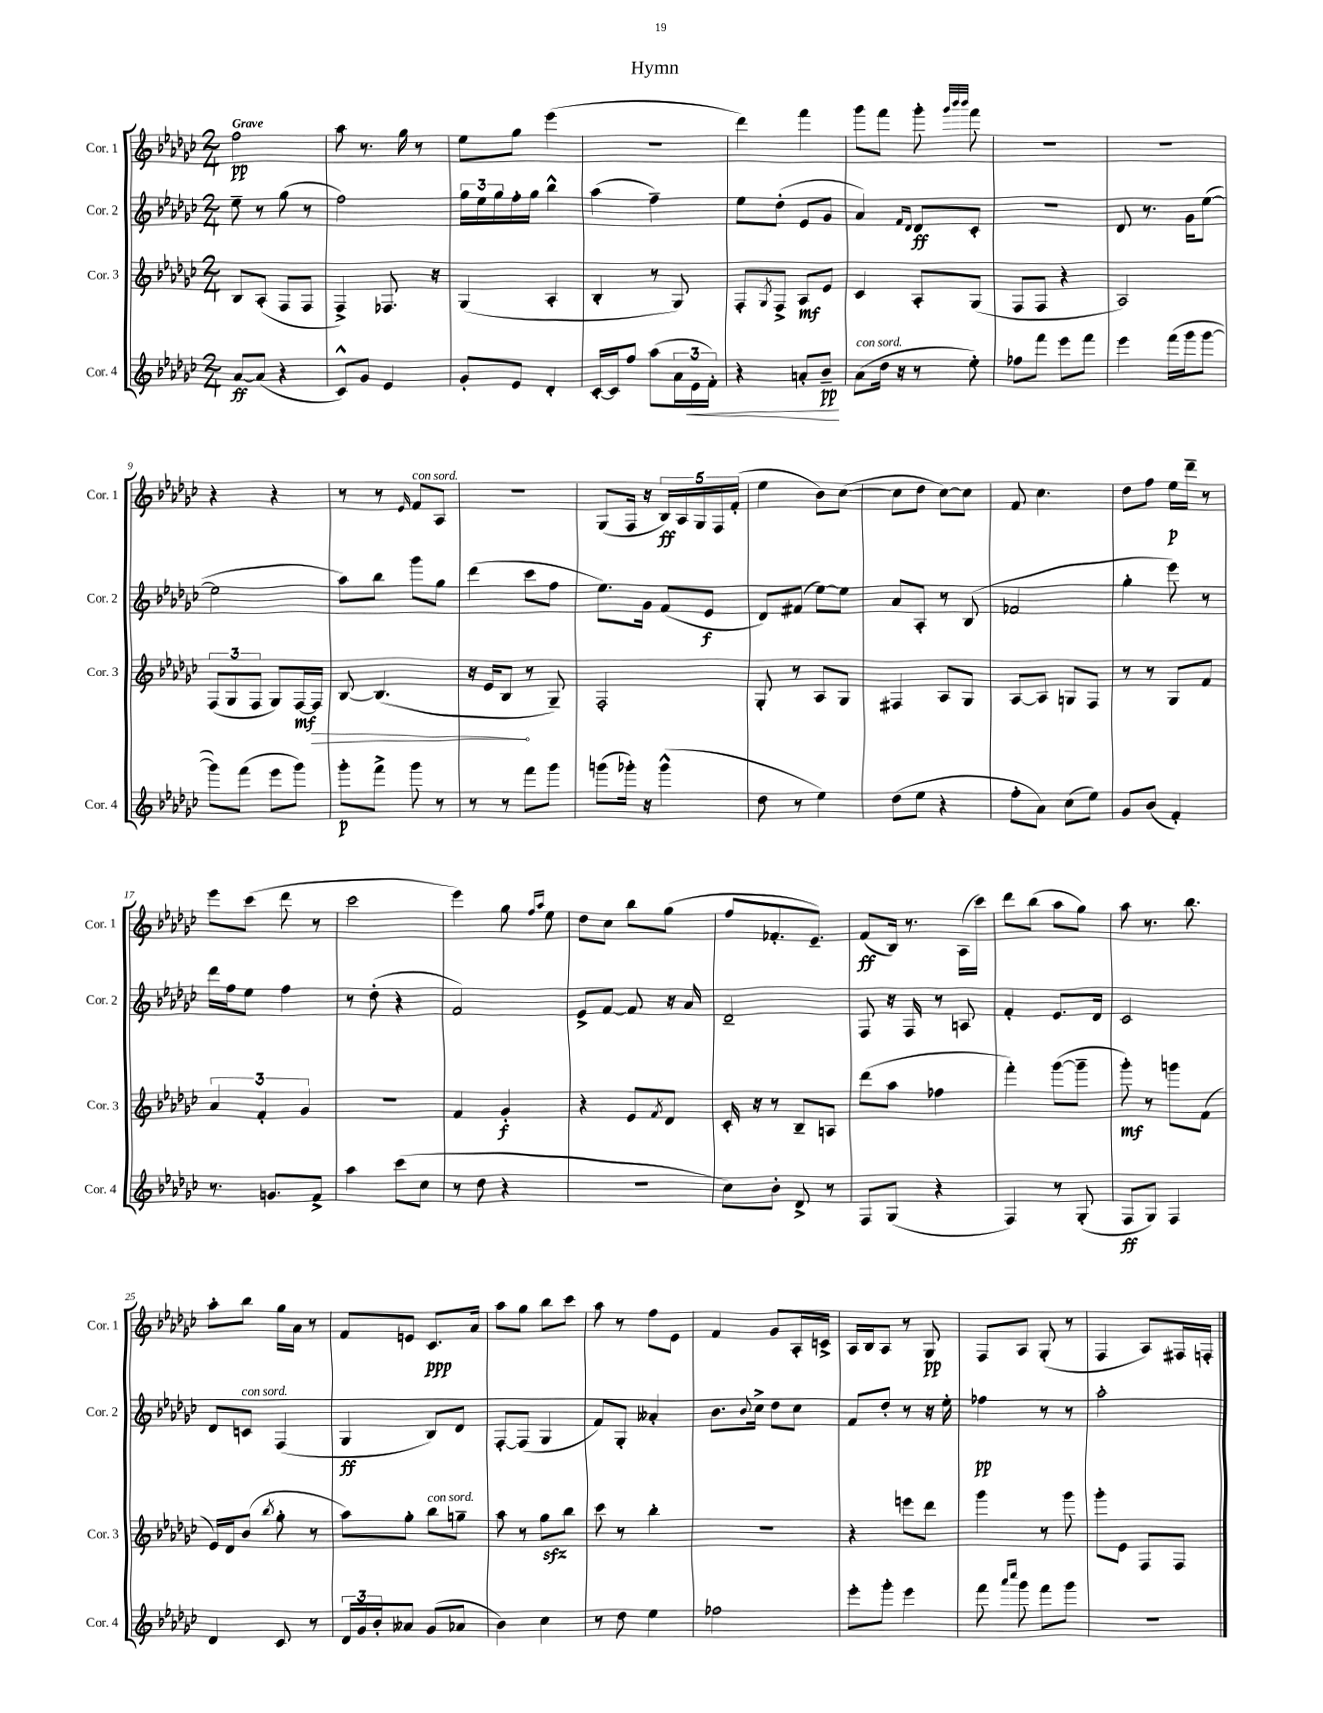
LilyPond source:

\header { title = "Hymn" }
<<
\new StaffGroup <<
\new Staff = "s0" \with { instrumentName = "Cor. 1" shortInstrumentName = "Cor. 1" } {
    \clef treble \key ges \major \numericTimeSignature \time 2/4 \tempo "Grave"
    f''2\pp |
    aes''8 r8. ges''16 r8 |
    ees''8 ges''8 ees'''4( |
    r2 |
    des'''4) f'''4 |
    ges'''8 f'''8 ges'''8-. \grace { ges'''32 bes'''32 bes'''32 } f'''8 |
    R2 |
    R2 |
    r4 r4 |
    r8 r8 \grace { ees'16 } f'8^\markup { \italic "con sord." } aes8 |
    r2 |
    ges8( f16 r16 \tuplet 5/4 { bes16\ff) aes16 ges16 f16 f'16-.( } |
    ees''4 bes'8) ces''8~( |
    ces''8 des''8 ces''8~) ces''8 |
    f'8 ces''4. |
    des''8 f''8 ees''16\p des'''16-- r8 |
    ees'''8 ces'''8( des'''8 r8 |
    ces'''2 |
    ees'''4) ges''8 \grace { f''16 aes''16 } ees''8 |
    des''8 ces''8 bes''8 ges''8( |
    f''8 fes'8.-. ees'8.--) |
    f'8\ff( bes16) r8. aes16( ces'''16) |
    des'''8 bes''8( aes''8 ges''8) |
    aes''8 r8. bes''8. |
    aes''8-. bes''8 ges''16 aes'16 r8 |
    f'8 e'8 ces'8.\ppp aes'16 |
    aes''8 ges''8 bes''8 ces'''8 |
    aes''8 r8 f''8 ees'8 |
    f'4 ges'8 aes16-. c'16-> |
    aes16 bes16 aes8 r8 ges8\pp |
    f8 aes8 ges8-.( r8 |
    f4 aes8) fis16 f16-. \bar "|." |
}
\new Staff = "s1" \with { instrumentName = "Cor. 2" shortInstrumentName = "Cor. 2" } {
    \clef treble \key ges \major \numericTimeSignature \time 2/4
    ees''8-- r8 ges''8( r8 |
    f''2) |
    \tuplet 3/2 { ges''16 ees''16 ges''16 } f''16-. ges''16 bes''4-^ |
    aes''4( f''4--) |
    ees''8 des''8-.( ees'8 ges'8 |
    aes'4) \grace { f'16 des'16 } des'8\ff ces'8-. |
    R2 |
    des'8 r8. ges'16 ees''8~( |
    ees''2 |
    aes''8) bes''8 ges'''8 ges''8 |
    des'''4( ces'''8 f''8 |
    ees''8.) ges'16 f'8( ees'8\f |
    des'8) fis'8( ees''8~) ees''8 |
    aes'8 aes8-. r8 bes8( |
    fes'2 |
    ges''4-. ees'''8) r8 |
    des'''16 f''16 ees''8 f''4 |
    r8 des''8-.( r4 |
    f'2) |
    ees'8-> f'8~ f'8 r16 aes'16 |
    des'2-- |
    f8 r16 f16 r8 a8 |
    f'4-. ees'8. des'16 |
    ces'2 |
    des'8 c'8^\markup { \italic "con sord." } f4( |
    ges4\ff bes8) des'8 |
    f8~-. f8( ges4 |
    f'8) ges8-. aeses'4-. |
    bes'8. \appoggiatura { bes'8 } ces''16-> des''8 ces''8 |
    f'8 des''8-. r8 r16 ees''16-. |
    fes''4\pp r8 r8 |
    aes''2-. \bar "|." |
}
\new Staff = "s2" \with { instrumentName = "Cor. 3" shortInstrumentName = "Cor. 3" } {
    \clef treble \key ges \major \numericTimeSignature \time 2/4
    bes8 aes8-.( f8 f8 |
    f4->) fes8. r16 |
    ges4( aes4-. |
    bes4-. r8 ges8) |
    f8-. \acciaccatura { ges8 } f8-> aes8\mf ees'8 |
    ces'4 aes8-. ges8( |
    f8 f8 r4 |
    aes2) |
    \tuplet 3/2 { f8( ges8 f8 } ges8) f16~\mf \once \override Hairpin.circled-tip = ##t f16\> |
    bes8~ bes4.( |
    r16 ees'16 bes8\! r8 ges8--) |
    f2-. |
    ges8-. r8 aes8 ges8 |
    fis4 aes8 ges8 |
    aes8~ aes8 g8 f8 |
    r8 r8 ges8 f'8 |
    \tuplet 3/2 { aes'4 f'4-. ges'4 } |
    r2 |
    f'4 ges'4-.\f |
    r4 ees'8 \acciaccatura { f'8 } des'8 |
    ces'16-. r16 r8 bes8-- a8 |
    des'''8( aes''8 fes''4 |
    f'''4-.) ges'''8~( ges'''8-- |
    ges'''8-.\mf) r8 g'''8 f'8( |
    ees'16) des'16 bes'8( \acciaccatura { bes''8 } ges''8-. r8 |
    aes''8) ges''8-. bes''8^\markup { \italic "con sord." } g''8-- |
    aes''8 r8 ges''8\sfz bes''8 |
    ces'''8 r8 bes''4-. |
    R2 |
    r4 e'''8 des'''8 |
    ges'''4 r8 ges'''8 |
    ges'''8-. ees'8 f8 f8 \bar "|." |
}
\new Staff = "s3" \with { instrumentName = "Cor. 4" shortInstrumentName = "Cor. 4" } {
    \clef treble \key ges \major \numericTimeSignature \time 2/4
    aes'8~\ff aes'8( r4 |
    ces'8-^) ges'8 ees'4 |
    ges'8-. ees'8 des'4-. |
    ces'16~-. ces'16 f''8 aes''8( \tuplet 3/2 { aes'16 ees'16\< f'16-.) } |
    r4 a'8-. bes'8--\pp\! |
    aes'8^\markup { \italic "con sord." }( des''16 r16 r8 ees''8-.) |
    fes''8 f'''8 ees'''8 f'''8 |
    ees'''4 f'''16( ges'''16 ges'''8~ |
    ges'''8) f'''8( ees'''8 ges'''8) |
    ges'''8-.\p f'''8-> ges'''8 r8 |
    r8 r8 f'''8 ges'''8 |
    g'''8( ges'''16-.) r16 ges'''4-^( |
    des''8 r8 ees''4) |
    des''8( ees''8 r4 |
    f''8-. aes'8) ces''8( ees''8) |
    ges'8 bes'8( f'4-.) |
    r8. g'8. f'8-> |
    aes''4 ces'''8( ces''8 |
    r8 des''8 r4 |
    R2 |
    ces''8) bes'8-. des'8-> r8 |
    f8 ges8( r4 |
    f4) r8 ges8-.( |
    f8\ff ges8) f4 |
    des'4 ces'8 r8 |
    \tuplet 3/2 { des'16 ges'16 bes'16-. } aeses'8 ges'8( aes'8 |
    bes'4) ces''4 |
    r8 des''8 ees''4 |
    fes''2 |
    ees'''8-. ges'''8-. ees'''4 |
    f'''8 \grace { aes'''16 ces''''16 } ges'''8 f'''8 ges'''8 |
    R2 \bar "|." |
}
>>
>>
